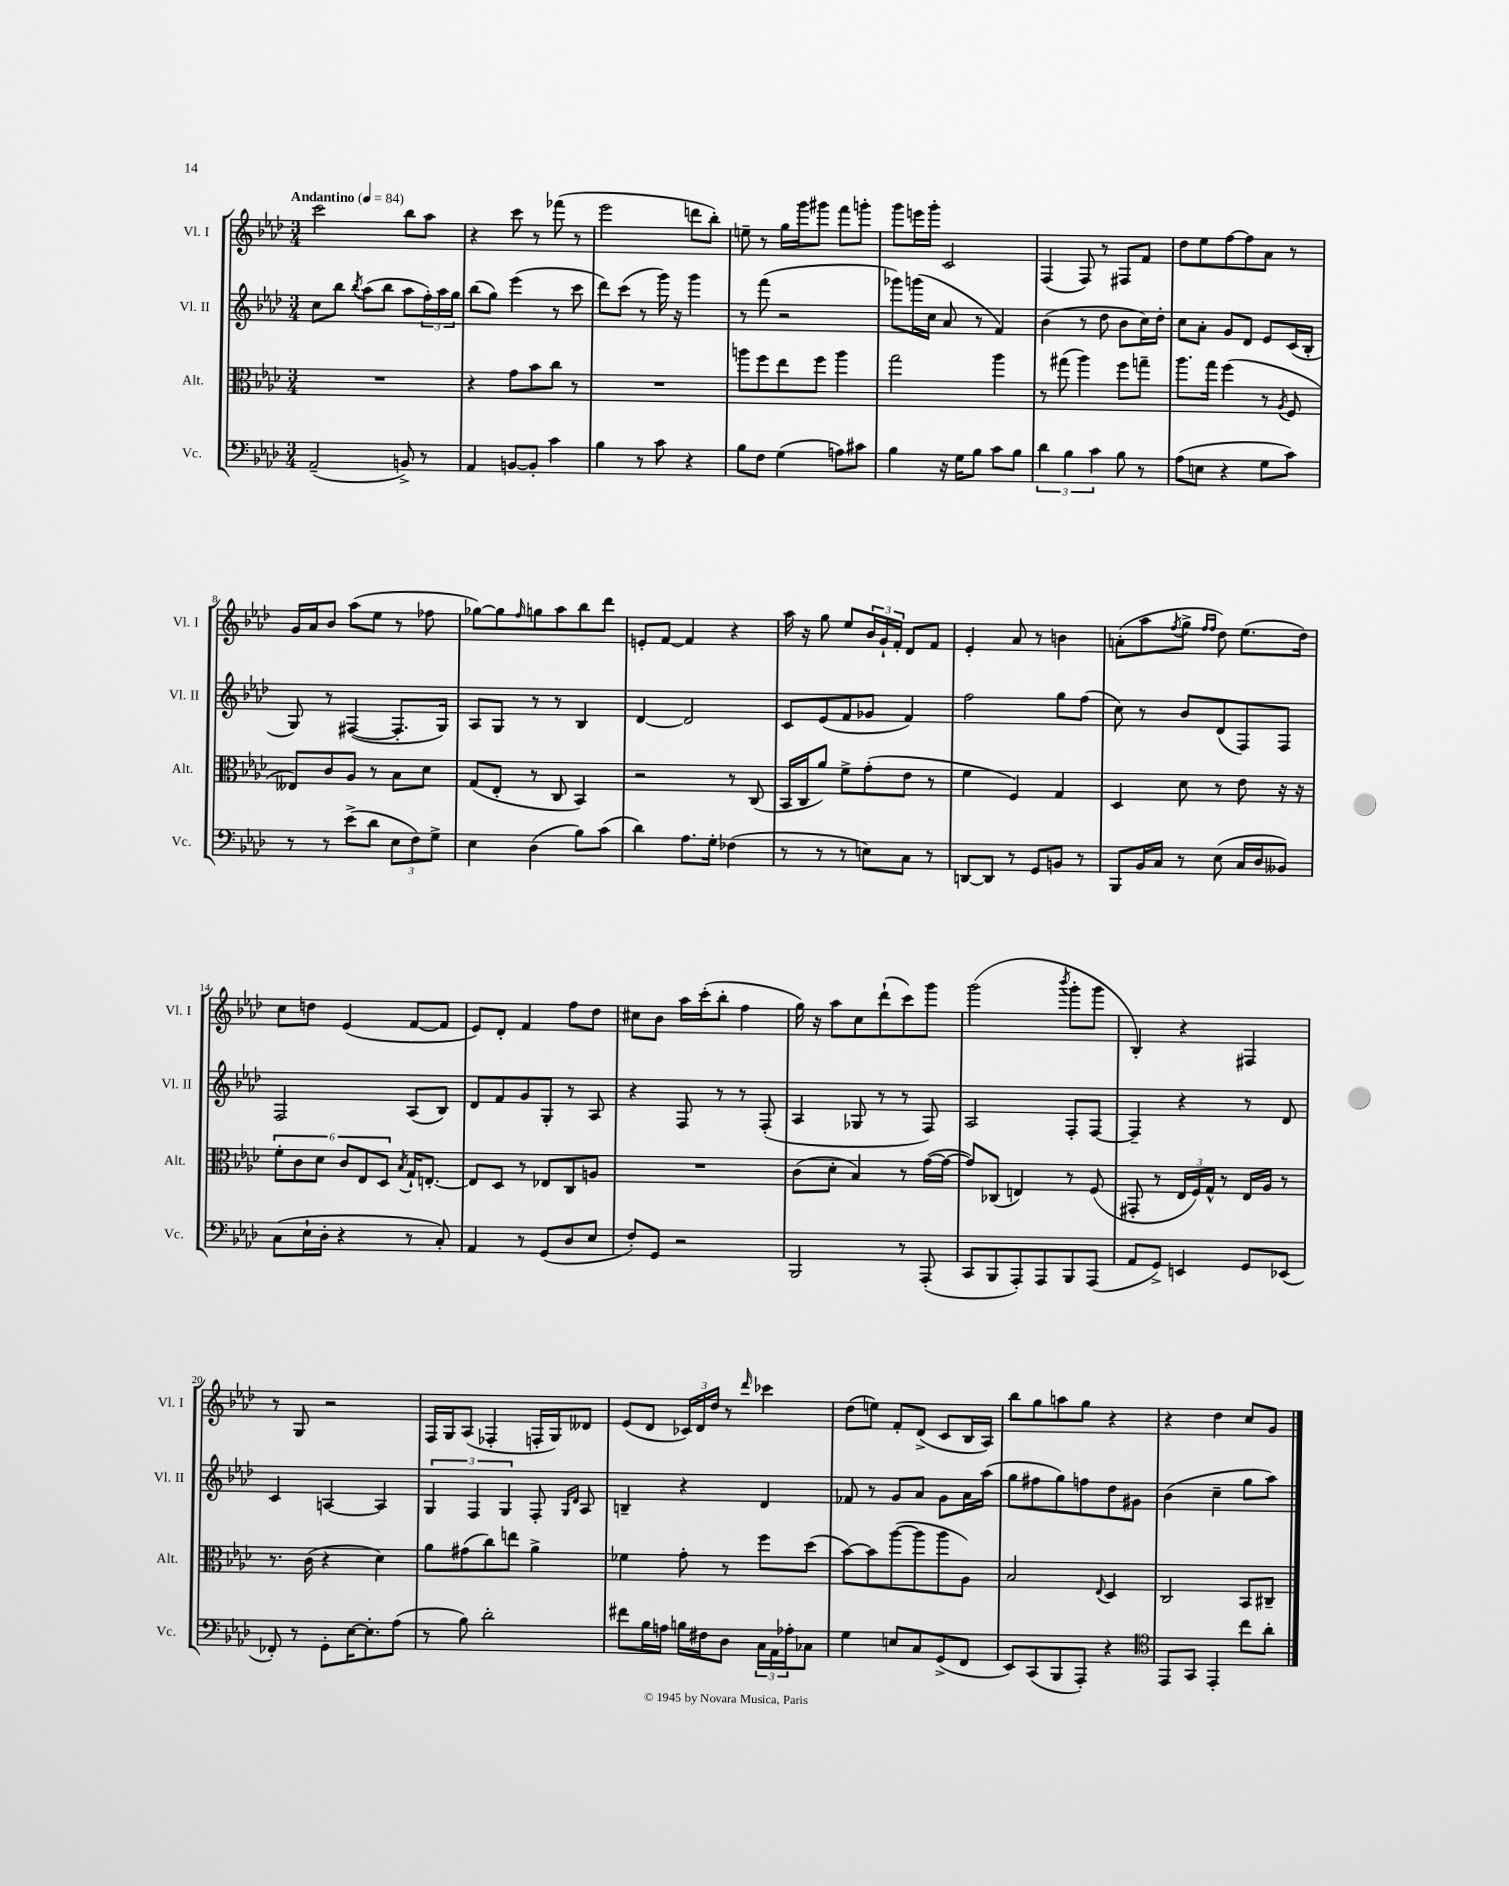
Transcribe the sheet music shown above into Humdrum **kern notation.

**kern	**kern	**kern	**kern
*staff4	*staff3	*staff2	*staff1
*clefF4	*clefC3	*clefG2	*clefG2
*k[b-e-a-d-]	*k[b-e-a-d-]	*k[b-e-a-d-]	*k[b-e-a-d-]
*M3/4	*M3/4	*M3/4	*M3/4
*MM84	*MM84	*MM84	*MM84
(2AA-~	2.r	8cc	2ccc
.	.	8bb-	.
.	.	8qbb-	.
.	.	(8aa-	.
.	.	8bb-	.
8BB^)	.	8aa-	8bb-
8r	.	24ff')	8aa-
.	.	24aa-	.
.	.	24gg	.
=	=	=	=
4AA-	4r	(8bb-	4r
.	.	8gg)	.
[8BB	8g	(4eee-	8ccc
8BB']	8b-	.	8r
4c	8cc	8r	(8fff-
.	8r	8ccc	8r
=	=	=	=
4B-	2.r	8ddd-)	2eee-
.	.	(8ccc	.
8r	.	8r	.
8c	.	16ggg)	.
.	.	16r	.
4r	.	4ggg	8ddd
.	.	.	8bb-')
=	=	=	=
8B-	8aa	8r	8ee~
8F	8ff	(8fff	8r
(4G	8ee-	2r	16gg
.	.	.	16ggg
.	8ff	.	8ggg#
8A)	4aa	.	8fff
8c#	.	.	8ggg'
=	=	=	=
4B-	2gg	8ggg-)	8ggg
.	.	(16ggg	16eee
.	.	16cc	16ggg'
16r	.	8a-	2c
16G	.	.	.
8B-	.	8r	.
8c	4aa-	4f)	.
8B-	.	.	.
=	=	=	=
6d-	8r	(4b-	(4F
.	(8gg#	.	.
6B-	.	.	.
.	4aa-)	8r	8F)
6c	.	.	.
.	.	8dd-	8r
8B-	8ff	8b-	8F#
8r	8gg~	16cc)	8f
.	.	16dd-'	.
=	=	=	=
(8A-	8.aa-	8cc	8dd-
8E	.	8a-'	8ee-
.	16gg	.	.
4r	(4ff	8g	[8ff
.	.	8d-	8ff]
8G	8r	8e-	8a-
.	8qA-	.	.
8c)	8F	(16c	8r
.	.	16B-'	.
=	=	=	=
8r	8E--)	8G)	16g
.	.	.	16a-
8r	8c	8r	8b-
(8e-^	8A-	([4F#	(8aa-
8d-	8r	.	8ee-
12E-	8B-	8.F#']	8r
12F)	.	.	.
.	8d-	.	8ff-
12G^	.	.	.
.	.	16G)	.
=	=	=	=
4E-	(8G	8A-	[8gg-)
.	8E-'	8G	8gg-]
.	.	.	16qqff
(4D-	8r	8r	8gg
.	8C	8r	8aa-
8B-)	4BB-)	4B-	8bb-
(8c	.	.	8ddd-
=	=	=	=
4d-)	2r	[4d-	8e'
.	.	.	[8f
8.A-	.	2d-]	4f]
16G'	.	.	.
(4F-	8r	.	4r
.	(8C	.	.
=	=	=	=
8r	16BB-	8c	16aa-
.	16C	.	16r
8r	8a-)	(8e-	8gg
8r	8f^	8f	8ee-
8E)	(8g'	8g-	24b-
.	.	.	24g`
.	.	.	24f'
8C	8e-	4f)	8d-
8r	8r	.	8f
=	=	=	=
[8DD	4f	2ff	4e-'
8DD]	.	.	.
8r	4F)	.	8a-
8GG	.	.	8r
8BB	4G	8gg	4b
8r	.	(8ff	.
=	=	=	=
8BBB-	4D-	8cc)	(8a'
16BB-	.	8r	8aa-
16C	.	.	.
.	.	.	8qff
8r	8d-	8b-	8gg^
.	.	.	16qqff
.	.	.	16qqff
(8E-	8r	(8d-	8dd-)
16C	8e-	8F)	(8.ee-
16D-	.	.	.
8BB--)	16r	8F	.
.	16r	.	16dd-)
=	=	=	=
(8C	12f'	2F	8cc
.	12c	.	.
16E-`	.	.	8dd
.	12d-	.	.
16D-'	.	.	.
4r	12c	.	(4e-
.	12E-	.	.
.	12D-	.	.
.	8qB-	.	.
8r	16G`	(8A-	[8f
.	[8.E'	.	.
8C')	.	8B-)	8f]
=	=	=	=
4AA-	8E]	8d-	8e-)
.	8D-	8f	8d-'
8r	8r	8g	4f
(8GG	8E-	8G'	.
8D-	8C	8r	8ff
8E-	8A	8A-	8dd-
=	=	=	=
8F')	2.r	4r	8cc#
8GG	.	.	8b-
2r	.	8F	16aa-
.	.	.	(16ccc'
.	.	8r	8bb-'
.	.	8r	4ff
.	.	(8F'	.
=	=	=	=
2BBB-	(8c	4A-	16gg)
.	.	.	16r
.	8d-'	.	8aa-
.	4B-)	8G-	8cc
.	.	8r	(8ddd-`
8r	8r	8r	8ccc)
(8AAA-'	([16g	8F)	8ggg
.	16g_	.	.
=	=	=	=
8CC	8g])	2A-	(2ggg
8BBB-	(8C-	.	.
8AAA-')	4E)	.	.
8AAA-	.	.	.
.	.	.	8qbbb-
8BBB-	8r	8F'	8ggg'
(8AAA-	(8F	[8F	8ggg
=	=	=	=
8AA-	8GG#'	4F~]	4B-')
8GG^)	8r	.	.
4EE	24E-	4r	4r
.	24F)	.	.
.	24G^^	.	.
.	8r	.	.
8GG	16E-	8r	4F#
.	16A-	.	.
(8EE-	8r	8d-	.
=	=	=	=
8FF-')	8.r	4c	8r
8r	.	.	8G
.	(16c	.	.
8GG'	4r	[4A	2r
[16E-	.	.	.
8.E-']	.	.	.
.	4d-)	4A]	.
(8A-	.	.	.
=	=	=	=
8r	8a-	6G	16F
.	.	.	16G
8B-)	(8g#	.	(8A-
.	.	6F	.
2d-'	8cc)	.	4F-'
.	.	6G	.
.	8ee	.	.
.	4a-^	8F'	16F'
.	.	.	16G)
.	.	16qqG	.
.	.	16qqd-	.
.	.	8A-	8d--
=	=	=	=
8f#	4f-	4B~	(8e-
16B-	.	.	8d-
16A	.	.	.
16B	8g'	4r	24c-)
.	.	.	24d-
16F#	.	.	.
.	.	.	24dd-
8D-	8r	.	8r
.	.	.	16qqddd-
24C	8ff	4d-	4ccc-
24AA-	.	.	.
24A-'	.	.	.
8C-	(8dd-	.	.
=	=	=	=
4G	[8b-)	8f-	(8dd-
.	8b-]	8r	8ee)
8E	([8aa-	8g	8f'
8C	8aa-]	8a-	(8d-^
(8GG^	8aa-	8g	8c
8FF	8A-)	16a-	16B-
.	.	(16aa-	16A-)
=	=	=	=
8EE-)	2B-	8gg	8bb-
(8CC	.	8ff#	8gg
8BBB-	.	8gg)	8aa
8AAA-')	.	8ff	8gg
.	8qqE-	.	.
4r	4D-	8dd-	4r
.	.	8g#	.
=	=	=	=
*clefC4	*	*	*
8EE-	2C	(4b-	4r
8GG	.	.	.
4EE-'	.	4cc~	4dd-
8cc	8BB-	8gg	8cc
8a-'	8C#~	8aa-)	8g
==	==	==	==
*-	*-	*-	*-
